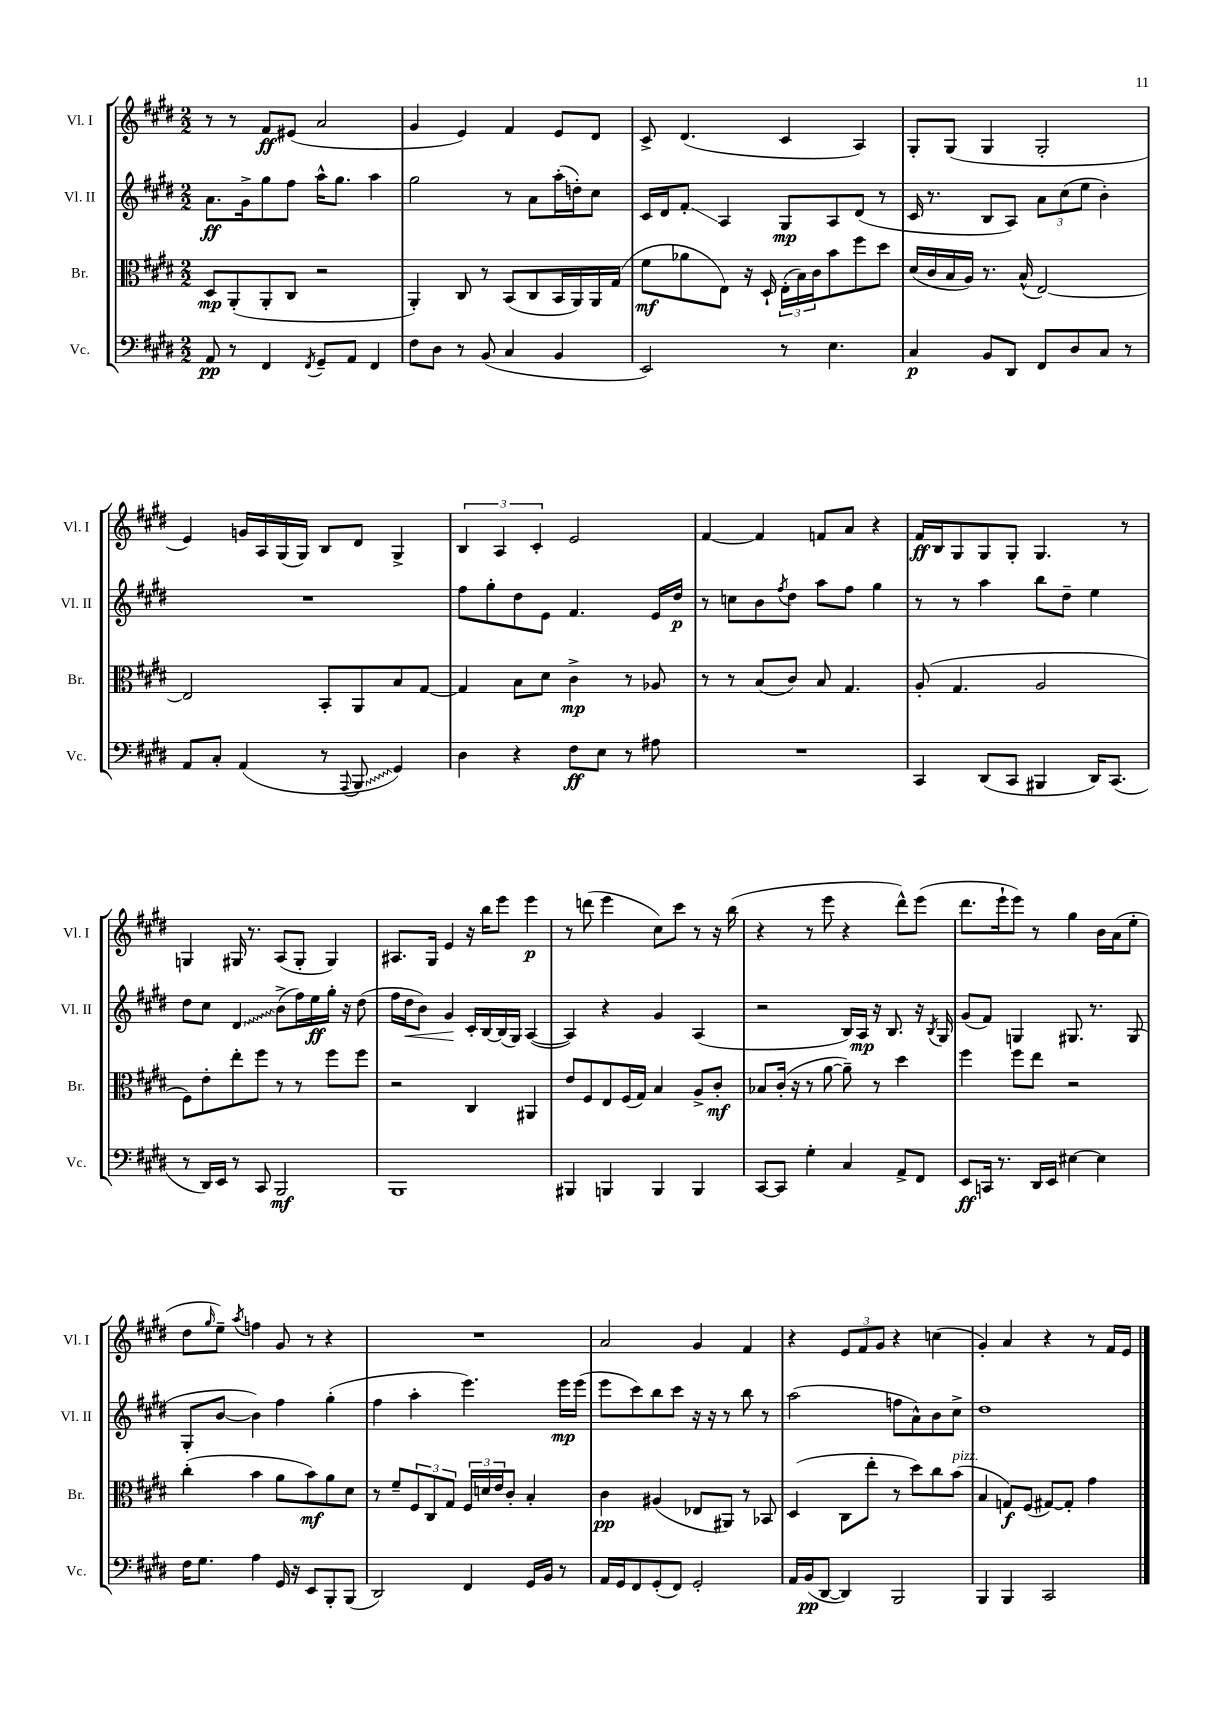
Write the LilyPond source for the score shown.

<<
\new StaffGroup <<
\new Staff = "s0" \with { instrumentName = "Vl. I" shortInstrumentName = "Vl. I" } {
    \clef treble \key e \major \numericTimeSignature \time 2/2
    r8 r8 fis'8\ff eis'8( a'2 |
    gis'4 e'4) fis'4 e'8 dis'8 |
    cis'8-> dis'4.( cis'4 a4) |
    gis8-. gis8( gis4 gis2-. |
    e'4) g'16 a16 gis16( gis16) b8 dis'8 gis4-> |
    \tuplet 3/2 { b4 a4 cis'4-. } e'2 |
    fis'4~ fis'4 f'8 a'8 r4 |
    fis'16\ff b16 gis8 gis8 gis8-. gis4. r8 |
    g4 gis16 r8. a8( gis8-. gis4) |
    ais8. gis16 e'4 r16 b''16 e'''8 e'''4\p |
    r8 d'''8( e'''4 cis''8) cis'''8 r8 r16 b''16( |
    r4 r8 e'''8 r4 dis'''8-^) e'''8( |
    dis'''8. e'''16-! e'''8) r8 gis''4 b'16 a'16( e''8-. |
    dis''8 \grace { gis''16 } e''8--) \acciaccatura { a''8 } f''4 gis'8 r8 r4 |
    R1 |
    a'2 gis'4 fis'4 |
    r4 \tuplet 3/2 { e'8 fis'8 gis'8 } r4 c''4( |
    gis'4-.) a'4 r4 r8 fis'16 e'16 \bar "|." |
}
\new Staff = "s1" \with { instrumentName = "Vl. II" shortInstrumentName = "Vl. II" } {
    \clef treble \key e \major \numericTimeSignature \time 2/2
    a'8.\ff gis'16-> gis''8 fis''8 a''16-^ gis''8. a''4 |
    gis''2 r8 a'8 a''16-.( d''16-.) cis''8 |
    cis'16 dis'16 fis'8-.\glissando a4 gis8\mp a8 dis'8( r8 |
    cis'16 r8. b8 a8) \tuplet 3/2 { a'8 cis''8( e''8 } b'4-.) |
    R1 |
    fis''8 gis''8-. dis''8 e'8 fis'4. e'16 dis''16\p |
    r8 c''8 b'8 \acciaccatura { fis''8 } dis''8 a''8 fis''8 gis''4 |
    r8 r8 a''4 b''8 dis''8-- e''4 |
    dis''8 cis''8 \once \override Glissando.style = #'zigzag dis'4\glissando b'8->( fis''16) e''16\ff gis''16-. r16 dis''8( |
    fis''16 dis''16\< b'8) gis'4\! cis'16-. b16~ b16( gis16) a4~( |
    a4) r4 gis'4 a4( |
    r2 b16) a16\mp r16 b8. r16 \acciaccatura { b8 } gis16 |
    gis'8( fis'8) g4 gis8. r8. gis8( |
    gis8-. b'8~ b'4) fis''4 gis''4-.( |
    fis''4 a''4-. e'''4.) e'''16\mp e'''16( |
    e'''8 cis'''8) b''8 cis'''8 r16 r16 r8 b''8 r8 |
    a''2( f''8 a'8-^) b'8 cis''8-> |
    dis''1 \bar "|." |
}
\new Staff = "s2" \with { instrumentName = "Br." shortInstrumentName = "Br." } {
    \clef alto \key e \major \numericTimeSignature \time 2/2
    dis8\mp a,8-.( a,8-. cis8 r2 |
    a,4-.) cis8 r8 b,8( cis8 b,16 a,16) a,16 gis16( |
    fis'8\mf aes'8 e8) r16 dis16-! \tuplet 3/2 { e16-.( b16) cis'16 } b'8 fis''8 dis''8 |
    dis'16( cis'16 b16 a16) r8. b16-^( e2~) |
    e2 b,8-. a,8 b8 gis8~ |
    gis4 b8 dis'8 cis'4->\mp r8 aes8 |
    r8 r8 b8( cis'8) b8 gis4. |
    a8-.( gis4. a2 |
    fis8) e'8-. e''8-. fis''8 r8 r8 fis''8 fis''8 |
    r2 cis4 ais,4 |
    e'8 fis8 e8 fis16( gis16) b4 a8-> cis'8-.\mf |
    bes8 cis'16-.( r16 r8 a'8~ a'8--) r8 dis''4 |
    fis''4 fis''8 e''8 r2 |
    cis''4-.( b'4 a'8 b'8\mf) a'8 dis'8 |
    r8 fis'8-- \tuplet 3/2 { fis8 cis8 gis8 } \tuplet 3/2 { fis16 d'16 e'16 } cis'8-. b4-. |
    cis'4\pp ais4( ees8 ais,8) r8 bes,8 |
    dis4( cis8 e''8-. r8 dis''8) cis''8 b'8^\markup { \italic "pizz." }( |
    b4 g8\f) fis8( gis8~) gis8-. gis'4 \bar "|." |
}
\new Staff = "s3" \with { instrumentName = "Vc." shortInstrumentName = "Vc." } {
    \clef bass \key e \major \numericTimeSignature \time 2/2
    a,8\pp r8 fis,4 \acciaccatura { fis,8 } gis,8-- a,8 fis,4 |
    fis8 dis8 r8 b,8( cis4 b,4 |
    e,2) r8 e4. |
    cis4\p b,8 dis,8 fis,8 dis8 cis8 r8 |
    a,8 cis8-. a,4( r8 \appoggiatura { a,,8 } \once \override Glissando.style = #'zigzag b,,8\glissando gis,4) |
    dis4 r4 fis8\ff e8 r8 ais8 |
    R1 |
    cis,4 dis,8( cis,8 bis,,4 dis,16) cis,8.( |
    r8 dis,16) e,16 r8 cis,8 b,,2\mf |
    b,,1 |
    bis,,4 b,,4 b,,4 b,,4 |
    cis,8~ cis,8 gis4-. cis4 a,8-> fis,8 |
    e,8\ff c,16 r8. dis,16 e,16 eis4~ eis4 |
    fis16 gis8. a4 gis,16 r16 e,8 b,,8-. b,,8( |
    dis,2) fis,4 gis,16 b,16 r8 |
    a,16 gis,16 fis,8 gis,8-.( fis,8) gis,2-. |
    a,16 b,16\pp( dis,8~ dis,4) b,,2 |
    b,,4 b,,4 cis,2 \bar "|." |
}
>>
>>
\layout { \context { \Score \remove "Bar_number_engraver" } }
